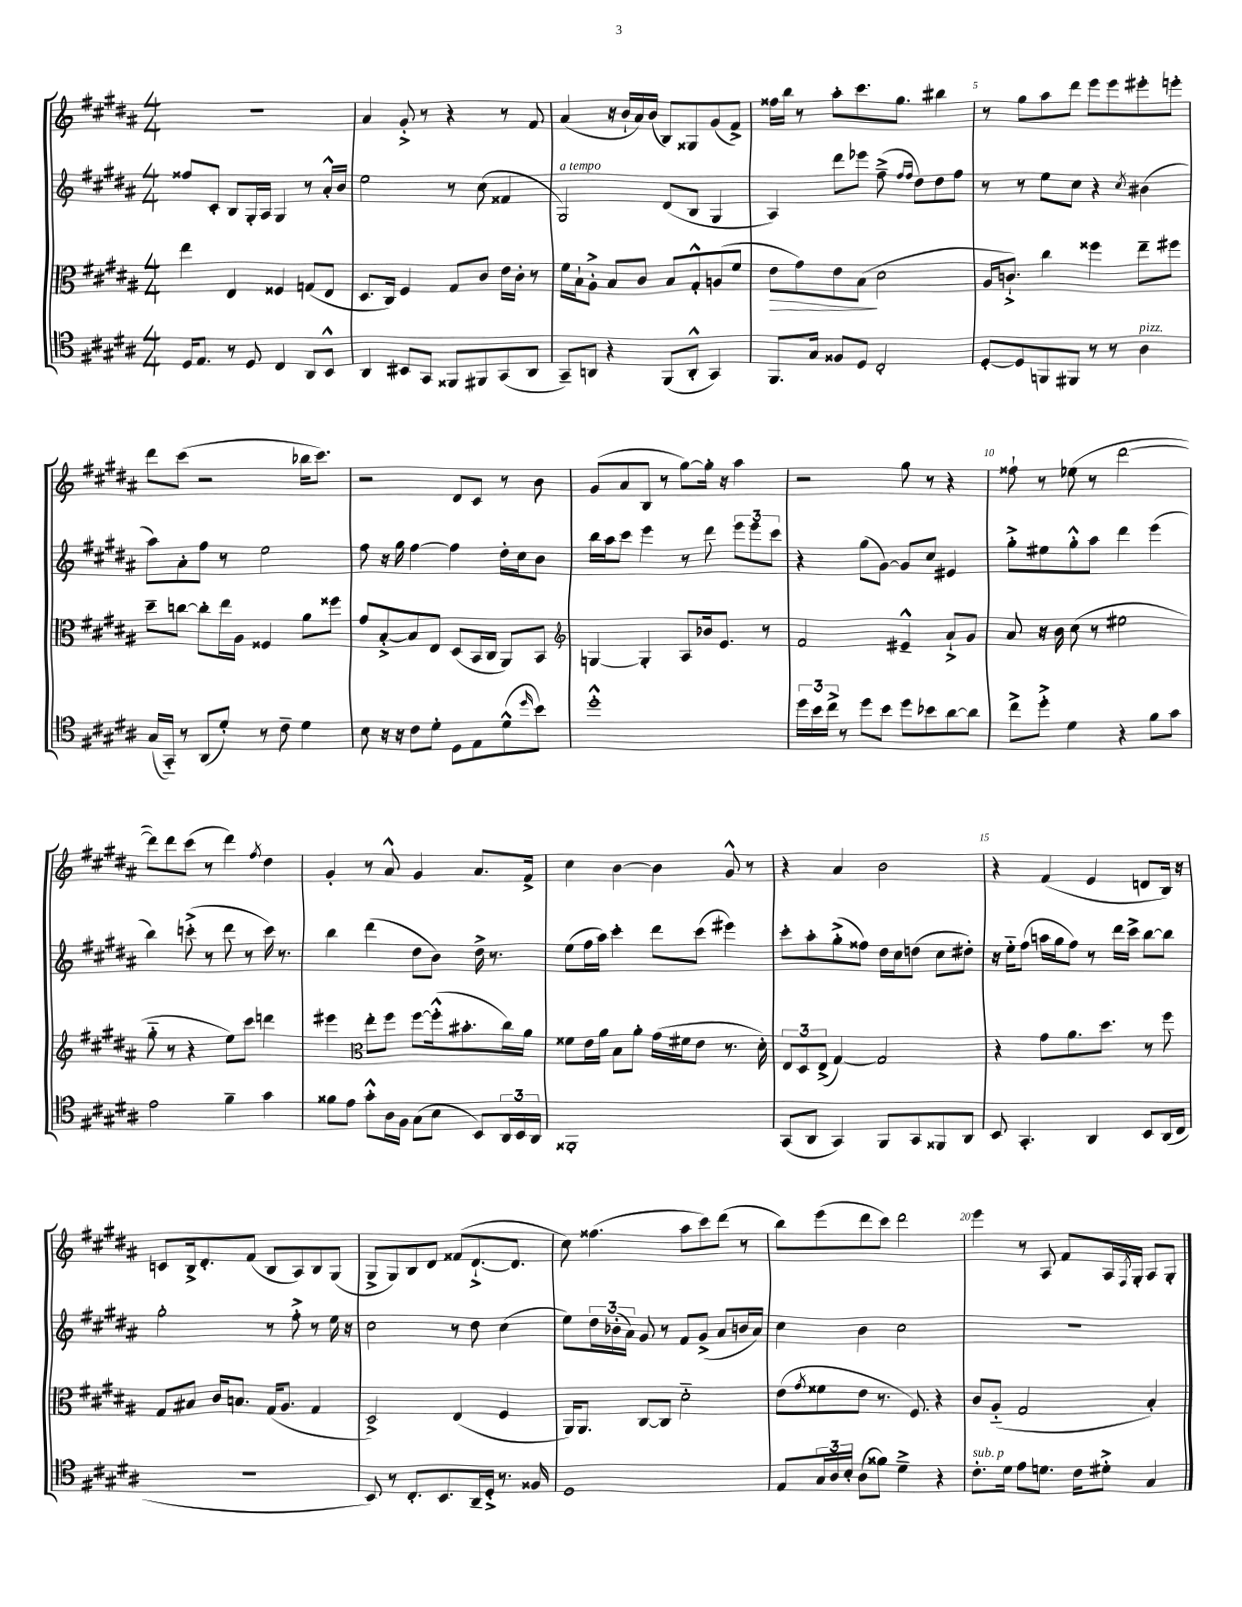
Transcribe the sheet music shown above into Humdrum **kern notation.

**kern	**kern	**dynam	**kern	**kern
*part4	*part3	*part3	*part2	*part1
*staff4	*staff3	*staff3	*staff2	*staff1
*clefC4	*clefC3	*	*clefG2	*clefG2
*k[f#c#g#d#a#]	*k[f#c#g#d#a#]	*	*k[f#c#g#d#a#]	*k[f#c#g#d#a#]
*M4/4	*M4/4	*	*M4/4	*M4/4
=1	=1	=1	=1	=1
16D#/KL	4ee\	.	8ff##X/L	1r
8.E/J	.	.	.	.
.	.	.	8c#'/J	.
8r	4E/	.	8B/L	.
8D#/	.	.	16G#'/L	.
.	.	.	16A#/JJ	.
4C#/	4F##X/	.	4G#/	.
8AA#/L	(8Gn/L	.	8r	.
8BB^^/J	8E/J	.	16a#'^^/LL	.
.	.	.	16b/JJ	.
=2	=2	=2	=2	=2
4AA#/	8.D#/L	.	2ee\	4a#/
.	16C#/Jk)	.	.	.
8BB#X/L	4F#/	.	.	8g#'^/
8GG#/J	.	.	.	8r
8FF##X/L	8G#/L	.	8r	4r
8FF#X/	8c#/J	.	(8cc#\	.
(8GG#/	16e\LL	.	4f##X/	8r
.	16c#'\JJ	.	.	.
8AA#/J	8r	.	.	8f#/
=3	=3	=3	=3	=3
!	!	!	!LO:TX:a:i:t=a tempo	!
8GG#~/L)	16f#\LL	.	2G#/)	(4a#/
.	16B`\J	.	.	.
8AAn/J	8A#'^\J	.	.	.
4r	8B/L	.	.	16r
.	.	.	.	16b`/LL
.	8c#/J	.	.	16a#/)
.	.	.	.	(16b/JJ
(8FF#/L	8B/L	.	(8d#/L	8B/L)
8AA'^^/J	8G#'^^/	.	8B/J	8G##X/
4GG#/)	(8An/	.	4G#/	(8g#/
.	8f#/J	.	.	8f#^/J)
=4	=4	=4	=4	=4
!	!	!LO:HP:b	!	!
8.FF#/L	8e\L	>	4A#/)	16ff##X\LL
.	.	.	.	16bb\JJ
.	8g#\)	.	.	8r
16G#/Jk	.	.	.	.
8F##X/L	8e\	.	8ddd#\L	8aa#'\L
8D#/J	(8B\J	.	8eee-X\J	8.ccc#\
2C#'/	2d#\	]	(8ff#~^\	.
.	.	.	.	8.gg#\J
.	.	.	16qqff#/LL	.
.	.	.	16qqff#/JJ	.
.	.	.	8dd#\L)	.
.	.	.	8dd#\	4bb#X\
.	.	.	8ff#\J	.
=5	=5	=5	=5	=5
[8D#'/L	16A#/KL	.	8r	8r
.	8.cn`^/J)	.	.	.
8D#/]	.	.	8r	8gg#\L
8FFn/	4cc#\	.	8ee\L	8aa#\
8FF#X/J	.	.	8cc#\J	8ddd#\J
8r	4ff##X\	.	4r	8eee\L
8r	.	.	.	8eee\
.	.	.	8qcc#/	.
!LO:TX:a:i:t=pizz.	!	!	!	!
4A#\	8ee~\L	.	(4b#X\	8eee#X'\
.	8ff#X\J	.	.	8eeen'\J
!!LO:LB:g=z
=6	=6	=6	=6	=6
(16G#/LL	8dd#~\L	.	8aa#\L)	8ddd#\L
16GG#/JJ)	.	.	.	.
8r	[8ccn\J	.	8a#'\	(8ccc#\J
(8AA#/L	8cc'\L]	.	8ff#\J	2r
8d#'/J)	16ee\L	.	8r	.
.	16A#\JJ	.	.	.
8r	4F##X/	.	2ee\	.
8c#~\	.	.	.	.
4d#\	8a#\L	.	.	16bb-X\KL
.	.	.	.	8.ccc#\J)
.	8ff##X\J	.	.	.
=7	=7	=7	=7	=7
8B\	8g#/L	.	8ff#\	2r
16r	[8B'^/	.	16r	.
16r	.	.	16gg#\	.
8c#\L	8B/]	.	[4ff#\	.
8d#'\J	8E/J	.	.	.
8D#\L	(8D#/L	.	4ff#\]	8d#/L
8E\	16BB/L	.	.	8c#/J
.	16C#/JJ	.	.	.
(8d#^^\	8AA#/L)	.	16dd#'\LL	8r
.	.	.	16cc#\J	.
16qqdd#/	.	.	.	.
8b\J)	8BB/J	.	8b\J	8b\
=8	=8	=8	=8	=8
*	*clefG2	*	*	*
1dd#'^^	[4Gn/	.	16bb\LL	(8g#/L
.	.	.	16aa#\J	.
.	.	.	8ccc#\J	8a#/
.	4G'/]	.	4eee\	8B/J
.	.	.	.	8r
.	8A#/L	.	8r	[8gg#\L)
.	16b-X/k	.	8ddd#\	16gg#'\Jk]
.	8.e/J	.	.	16r
.	.	.	12eee\L	4aa#\
.	.	.	12eee\	.
.	8r	.	.	.
.	.	.	12ccc#\J	.
=9	=9	=9	=9	=9
24dd#\LL	2f#/	.	4r	2r
24b\	.	.	.	.
24cc#^\JJ	.	.	.	.
8r	.	.	.	.
8dd#\L	.	.	(8gg#\L	.
8b\J	.	.	[8g#\J)	.
8dd#\L	4e#X~^^/	.	8g#/L]	8gg#\
8b-X\	.	.	8cc#/J	8r
[8a#\	8a#`^/L	.	4e#X/	4r
8a#\J]	8g#/J	.	.	.
=10	=10	=10	=10	=10
8cc#^\L	8a#/	.	8gg#'^\L	8ff##X`\
8dd#'^\J	16r	.	8ee#X\	8r
.	16b\	.	.	.
4d#\	(8cc#\	.	8gg#'^^\	(8ee-X\
.	8r	.	8aa#\J	8r
4r	2ee#X\	.	4ddd#\	[2ddd#\
8f#\L	.	.	(4eee\	.
8g#\J	.	.	.	.
!!LO:LB:g=z
=11	=11	=11	=11	=11
2e\	8gg#\	.	4bb\)	8ddd#\L])
.	8r	.	.	8ddd#\
.	4r	.	(8cccn'^\	(8ccc#\J
.	.	.	8r	8r
4f#~\	8ee\L)	.	8ddd#\	4ddd#\)
.	8ccc#\J	.	8r	.
.	.	.	.	8qff#/
4g#\	4dddn\	.	16ccc\)	4dd#\
.	.	.	8.r	.
=12	=12	=12	=12	=12
8f##X\L	4eee#X\	.	4bb\	4g#'/
8e\J	.	.	.	.
*	*clefC3	*	*	*
8g#'^^\L	8ee'\L	.	(4ddd#\	8r
16A#\L	8ff#\J	.	.	8a#^^/
16F#\JJ	.	.	.	.
(8G#\L	[8ff#\L	.	8dd#\L	4g#/
8B\J	(16ff#'^^\k]	.	8b\J)	.
.	8.b#X'\	.	.	.
8BB/L)	.	.	16dd#^\	8.a#/L
.	.	.	8.r	.
24AA#/L	16cc#\L)	.	.	.
24BB/	.	.	.	.
.	16a#\JJ	.	.	16f#^/Jk
24AA#/JJ	.	.	.	.
=13	=13	=13	=13	=13
1FF##X'	8f##X\L	.	(8ee\L	4cc#\
.	16e\L	.	16ff#\L	.
.	16a#\JJ	.	16aa#\JJ)	.
.	8B\L	.	4ccc#'\	[4b\
.	8a#'\J	.	.	.
.	(16g#\LL	.	8ddd#\L	4b\]
.	16f#X\J	.	.	.
.	8e\J	.	(8ccc#\J	.
.	8.r	.	4eee#X\)	8g#^^/
.	.	.	.	8r
.	16d#'\)	.	.	.
=14	=14	=14	=14	=14
(8GG#/L	12E/L	.	8ccc#'\L	4r
.	12D#/	.	.	.
8AA#/J	.	.	8aa#'\	.
.	(12E^/J	.	.	.
4GG#/)	[4G#/)	.	(8gg#'^\	4a#/
.	.	.	8ff##X\J)	.
8FF#/L	2G#/]	.	16dd#\LL	2b\
.	.	.	16cc#\J	.
8GG#/	.	.	(8ddn\J	.
8FF##X/	.	.	8cc#\L	.
8AA#/J	.	.	8dd#X'\J)	.
=15	=15	=15	=15	=15
8BB/	4r	.	16r	4r
.	.	.	16ee\KL	.
4.GG#'/	.	.	(8ff#\J	.
.	8g#\L	.	16aan\LL	(4f#/
.	.	.	16gg#\J	.
.	8.a#\	.	8ff#\J)	.
4AA#/	.	.	8r	4e/
.	8.dd#\J	.	.	.
.	.	.	16ddd#\LL	.
.	.	.	16ccc#^\JJ	.
8BB/L	8r	.	[8bb\L	8dn/L
(16AA#/L	8ff#\	.	8bb\J]	16B/Jk)
16C#/JJ	.	.	.	16r
!!LO:LB:g=z
=16	=16	=16	=16	=16
1r	8G#/L	.	2gg#'\	8cn/L
.	8B#X/J	.	.	16B^/k
.	.	.	.	8.d#'/
.	16c#/KL	.	.	.
.	8.Bn/J	.	.	.
.	.	.	.	(8f#/J
.	(16G#/KL	.	8r	8B/L
.	8.A#/J	.	.	.
.	.	.	8ff#'^\	8A#/)
.	4G#/	.	8r	8B/
.	.	.	16ee\	(8G#/J
.	.	.	16r	.
=17	=17	=17	=17	=17
8BB/)	2D#^/)	.	2cc#\	8G#^/L
8r	.	.	.	8G#/)
8.C#'/L	.	.	.	8B/
.	.	.	.	8d#/J
8.BB/	.	.	.	.
.	(4E/	.	8r	(8f##X/L
16AA#~/L	.	.	8dd#\	[8.d#`^/
16D#'^/JJ	.	.	.	.
8.r	4F#/	.	(4cc#\	.
.	.	.	.	8.d#/J]
16F##X/	.	.	.	.
=18	=18	=18	=18	=18
1D#	16AA#/KL)	.	8ee\L)	8cc#\)
.	8.AA#/J	.	.	.
.	.	.	24dd#\L	(4.ff##X\
.	.	.	(24b-X'\	.
.	.	.	24a#\JJ)	.
.	[8C#/L	.	8g#/	.
.	8C#/J]	.	8r	.
.	2d#\	.	8f#/L	8aa#\L
.	.	.	(8g#^/J	8ccc#\)
.	.	.	8a#/L	(8ddd#\J
.	.	.	16bn/L	8r
.	.	.	16a#/JJ)	.
=19	=19	=19	=19	=19
8E/L	(8e\L	.	4cc#\	8bb\L)
.	8qg#/	.	.	.
24G#/L	8f##X\	.	.	(8eee\
24A#/	.	.	.	.
24B'/JJ	.	.	.	.
(8A#\L	8e\J	.	4b\	8ddd#\
8f##X\J)	8.r	.	.	8ccc#\J)
4d#~^\	.	.	2cc#\	2ddd#\
.	8.F#/)	.	.	.
4r	4r	.	.	.
=20	=20	=20	=20	=20
!LO:TX:a:i:t=sub. p	!	!	!	!
8.c#'\L	8c#/L	.	1r	4eee\
.	(8A#/J	.	.	.
16d#\Jk	.	.	.	.
8e\L	2G#/	.	.	8r
8.dn\J	.	.	.	8A#/
.	.	.	.	8f#/L
16c#\KL	.	.	.	.
8d#X'^\J	.	.	.	16A#/L
.	.	.	.	8qF#/
.	.	.	.	16G#'/JJ
4G#/	4B'/)	.	.	8A#/L
.	.	.	.	8G#'/J
==	==	==	==	==
*-	*-	*-	*-	*-
